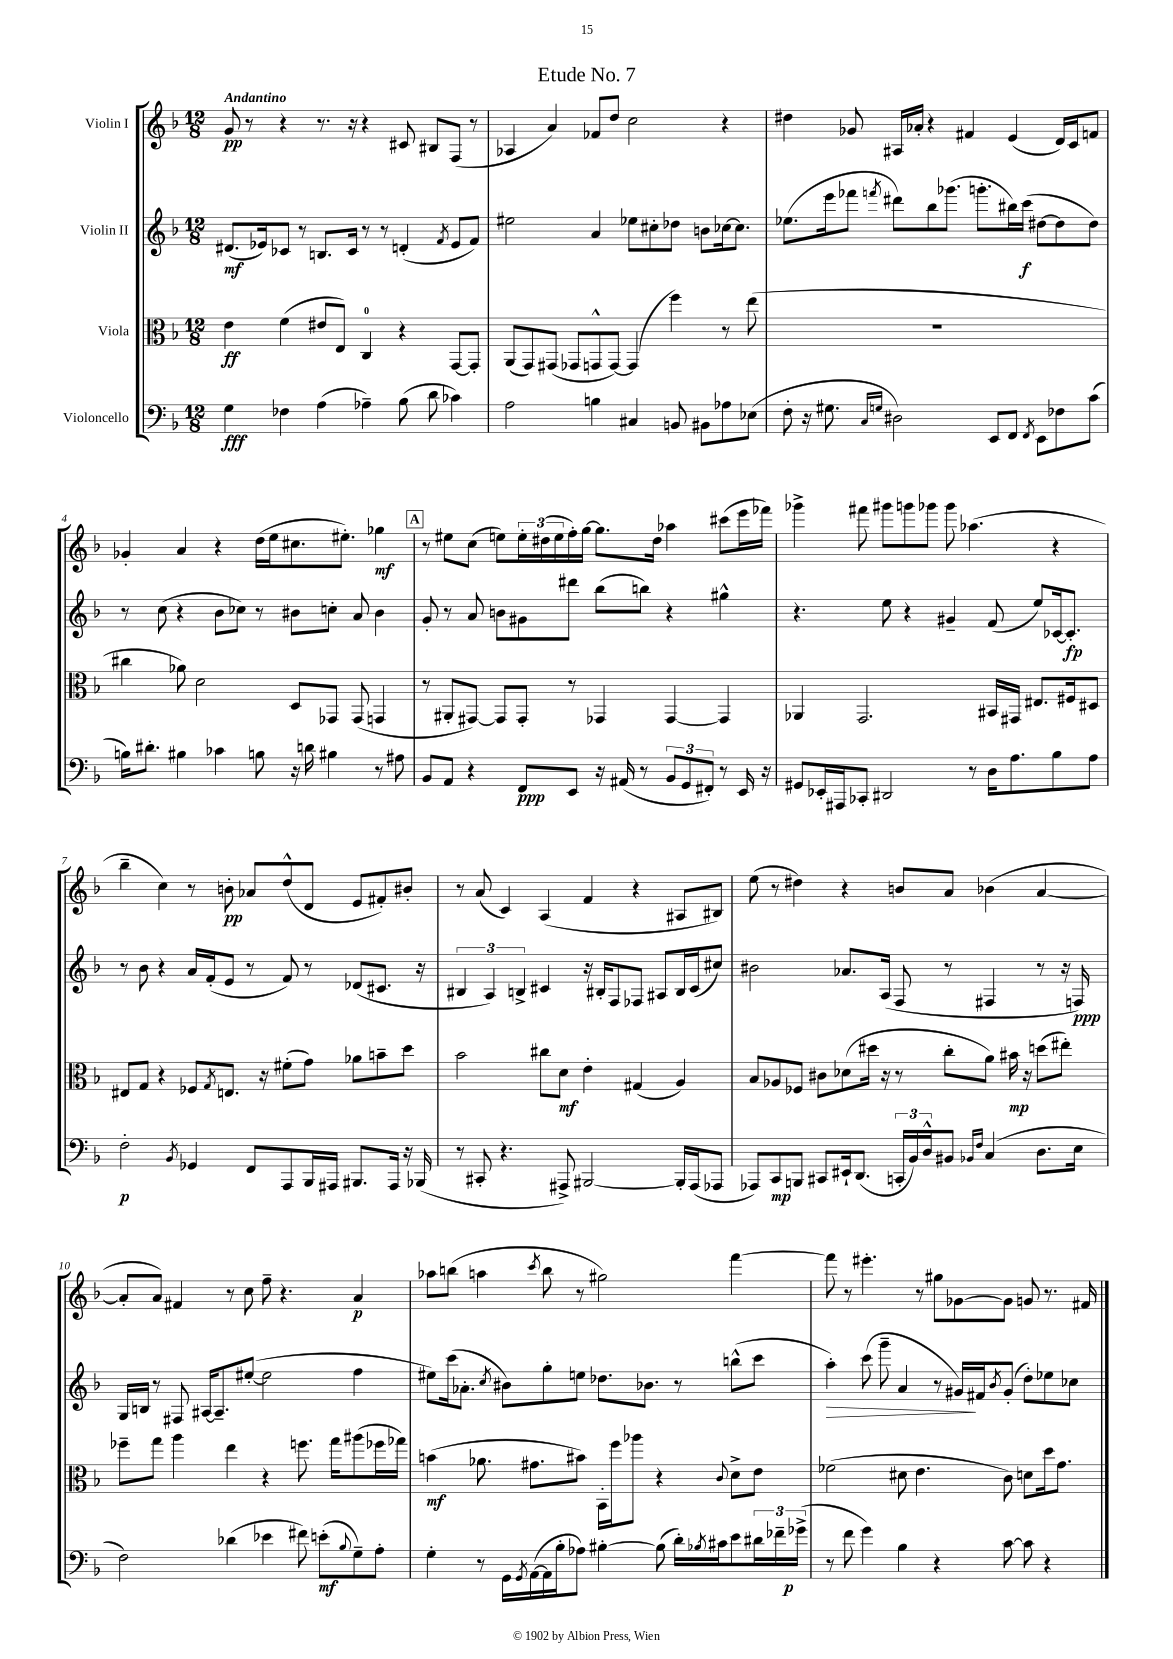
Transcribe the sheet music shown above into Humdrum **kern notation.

**kern	**kern	**kern	**kern
*staff4	*staff3	*staff2	*staff1
*clefF4	*clefC3	*clefG2	*clefG2
*k[b-]	*k[b-]	*k[b-]	*k[b-]
*M12/8	*M12/8	*M12/8	*M12/8
4G\	4e\	(8.d#/L	8g/
.	.	.	8r
.	.	16e-/k)	.
4F-\	(4f\	8c-/J	4r
.	.	8r	.
(4A\	8e#/L	8.B/L	8.r
.	8E/J)	.	.
.	.	16c-/Jk	16r
4A-~\)	4C/	8r	4r
.	.	8r	.
(8B-\	4r	(4d'/	8c#/
8d\	.	.	8B#/L
.	.	8qf/	.
4c-\)	[8GG/L	8e-/L	(8F/J
.	8GG'/]J	8f/J)	8r
=	=	=	=
2A\	(8AA/L	2ee#\	4A-/
.	8GG/)	.	.
.	(8GG#/J	.	4a/)
.	8GG-/L	.	.
4B\	8GG^^/	4a/	8f-/L
.	[8GG/J)	.	8dd/J
4C#/	(4GG/]	8ee-\L	2cc\
.	.	8cc#'\	.
8BB/	4ff\)	8dd-\J	.
8BB#\L	.	8b\L	.
8A-\	8r	[16cc-\k	4r
.	.	8.cc-\]J	.
(8E-\J	(8ee\	.	.
=	=	=	=
8F'\	1.r	(8.ee-\L	4dd#\
16r	.	.	.
8.G#\	.	16eee\k	.
.	.	8fff-\J	8g-/
16qqC/LL	.	.	.
16qqG/JJ	.	8qfff/	.
2D#\)	.	8ddd#\L)	16A#/LL
.	.	.	16a-'/JJ
.	.	8bb-\	4r
.	.	(8.ggg-\J	.
.	.	.	4f#/
.	.	8.ggg'\L	.
8EE/L	.	.	.
8FF/J	.	16bb#\L)	(4e/
.	.	(16ccc\JJ	.
8qFF/	.	.	.
8EE\L	.	[8dd#\L	.
8F-\	.	8dd#\]	16d/LL)
.	.	.	16c/J
(8c\J	.	8dd#\J)	8f/J
=	=	=	=
16B\LK)	4cc#\	8r	4g-'/
8.d#'\J	.	.	.
.	.	(8cc\	.
4B#\	8a-\)	4r	4a/
.	2d\	.	.
4c-\	.	8b-\L	4r
.	.	8cc-\J)	.
8B\	.	8r	(16dd\LL
.	.	.	16ee\J
16r	8D/L	8b#\L	8.cc#\
16d\	.	.	.
4B#\	8GG-/J	8cc'\J	.
.	.	.	8.ee#'\J)
.	(8GG-/	8a/	.
8r	4GG/	4b#\	4gg-\
8A#\	.	.	.
=	=	=	=
8BB-/L	8r	8g'/	8r
8AA/J	8AA#'/L	8r	8ee#\L
4r	[8GG#/J)	8a/	(8cc\J
.	8GG#/]L	8b\L	8ee\L)
8FF/L	8GG#'/J	8g#\	24ee'\L
.	.	.	(24dd#\
.	.	.	24ee\
8EE/J	8r	8ddd#\J	16ff'\)
.	.	.	[16gg\JJ
16r	4GG-/	(8bb-\L	8.gg\]L
(16AA#/	.	.	.
8r	.	8bb\J)	.
.	.	.	16dd#\Jk
12BB-/L	[4GG-/	4r	4aa-\
12GG/	.	.	.
12FF#'/J)	.	.	.
8r	4GG-/]	4gg#^^\	(8ccc#\L
16EE/	.	.	16eee\L
16r	.	.	16fff-\JJ)
=	=	=	=
8GG#/L	4AA-/	4.r	4ggg-^\
16EE-'/L	.	.	.
16AAA#/J	.	.	.
8CC-'/J	2.GG/	.	8fff#\
2DD#/	.	8ee\	8ggg#\L
.	.	4r	8ggg\
.	.	.	8ggg-\J
.	.	4g#~/	8ggg-\
8r	.	.	(4.aa-\
16D\LK	16BB#/LL	(8f/	.
8.A\	16GG#/JJ	.	.
.	8.E#/L	8ee/L)	.
8B-\	.	[16c-/k	4r
.	16F#/k	8.c-'/]J	.
8A\J	8D#/J	.	.
=	=	=	=
2F'\	8E#/L	8r	4bb-~\
.	8G/J	8b-\	.
.	4r	4r	4cc\)
8qBB-/	.	.	.
4GG-/	8F-/L	16a/LL	8r
.	.	(16f'/J	.
.	8qG/	.	.
.	8.E/J	8e/J	8b'\
8FF/L	.	8r	8a-/L
.	16r	.	.
8AAA/	(8f#'\L	8f/)	(8dd^^/
16BBB-/L	8g\J)	8r	8d/J
16AAA#/JJ	.	.	.
8.BBB#/L	8a-\L	(8d-/L	8e/L
.	8b~\	8.c#/J	8f#'/)
16AAA#/Jk	.	.	.
16r	8dd\J	.	8b#'/J
(16BBB-/	.	16r	.
=	=	=	=
8r	2b-\	6B#/	8r
8CC#'/	.	.	(8a/
.	.	6A/)	.
4.r	.	.	4c/)
.	.	6B^/	.
.	8cc#\L	4c#/	(4A/
8AAA#^/)	8d\J	.	.
[2BBB#/	4e'\	16r	4f/
.	.	16B#'/LK	.
.	.	8F/	.
.	(4G#/	8F-/J	4r
.	.	8A#/L	.
16BBB#'/]LL	4A/)	16B#/L	8A#/L
(16AAA#/J	.	(16c#/J	.
8AAA-/J	.	8cc#/J)	8B#/J)
=	=	=	=
8AAA-/L)	8B-/L	2b#\	(8ee\
8CC/	8A-/	.	8r
8BBB/J	8F-/J	.	4dd#\)
8CC#/L	8c#\L	.	.
16EE#`/k	(8d-\	8.a-/L	4r
(8.DD/J	.	.	.
.	16dd#\Jk	.	.
.	16r	(16A/Jk	.
24CC'/LL	8r	8F/	8b/L
24BB-/)	.	.	.
24D^^/J	.	.	.
8BB#/J	8cc'\L	8r	8a/J
16qqBB-/LL	.	.	.
16qqF/JJ	.	.	.
(4C/	8a\J)	4F#/	(4b-\
.	16b#\	.	.
.	16r	.	.
8.D\L	(8dd\L	8r	[4a/
.	8ee#'\J)	16r	.
16E\Jk	.	16F/)	.
=	=	=	=
2F\)	8ff-~\L	16G/LL	8a'/]L
.	.	16B/JJ	.
.	8gg\J	8r	8a/J)
.	4aa\	8F#/	4f#/
.	.	[16A#/LK	.
.	.	8.A#~/]	.
(4d-\	4ee\	.	8r
.	.	([8ee#'/J	8cc\
4e-\	4r	2ee#\]	8ff~\
.	.	.	4.r
8f#\)	8.ff\	.	.
(8e'\L	.	.	.
.	16gg\LK	.	.
8qqB-/	.	.	.
8G~\)	(8aa#\	4ff\	4a/
8A'\J	16ff-\L	.	.
.	16gg-\JJ)	.	.
=	=	=	=
4G'\	(4b\	8ee#\L)	8aa-\L
.	.	(16ccc\k	(8bb\J
.	.	8.a-'\J	.
8r	8.a-\	.	4aa\
.	.	8qcc/	.
16GG\LL	.	8b#\L)	.
8qGG/	.	.	.
([16AA\	8.g#\L	.	.
.	.	.	8qccc/
16AA\]	.	8gg'\	8bb\
16B-'\J	.	.	.
8A-\J)	8b#\J)	8ee\J	8r
[4B#'\	16BB-'\LL	8.dd-\L	2gg#\)
.	16ff\J	.	.
.	8aa-\J	.	.
.	.	8.b-\J	.
(8B#\]	4r	.	.
16d'\LL)	.	8r	.
8qB-/	.	.	.
16c#\J	.	.	.
.	8qqc/	.	.
8e\	8d^\L	(8bb^^\L	[4fff\
24d#\L	8e\J	8ccc\J	.
24f-~\	.	.	.
(24g-^\JJ	.	.	.
=	=	=	=
8r	(2f-\	4aa'\)	8fff\]
8f\	.	.	8r
4g\)	.	(8ccc\	4.eee#'\
.	.	8ggg~\	.
4B-\	8d#\	4a/	.
.	4.e\	.	8r
4r	.	8r	8gg#\L
.	.	16g#/LL)	[8g-\
.	.	16f#/J	.
.	.	8qb-/	.
[8c\	8c\)	(8g#'/J	8g-\]J
8c\]	8d\L	8dd'\L)	8g/
4r	16dd\k	8ee-\	8.r
.	8.g\J	.	.
.	.	8cc-\J	.
.	.	.	16f#/
==	==	==	==
*-	*-	*-	*-
